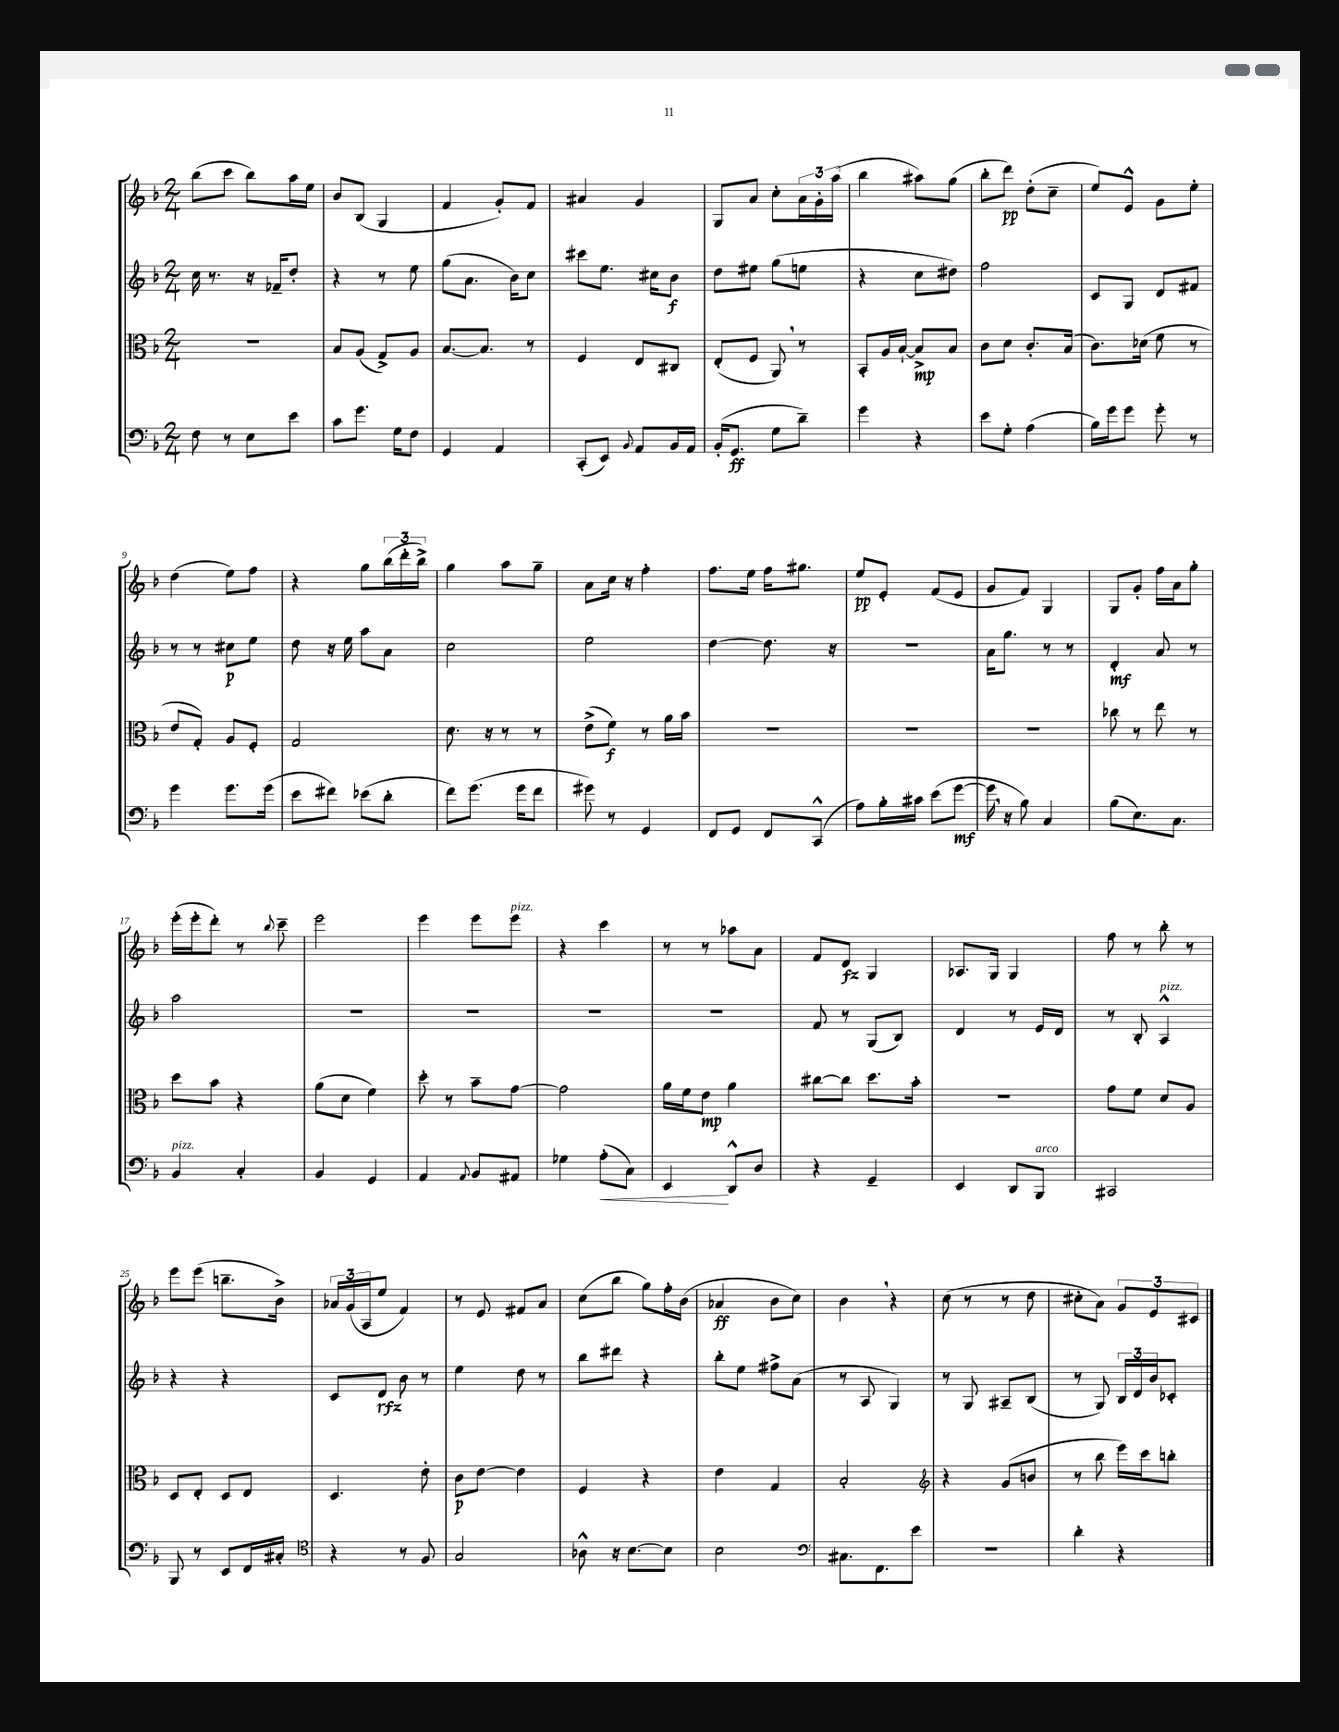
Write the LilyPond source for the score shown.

<<
\new StaffGroup <<
\new Staff = "s0" {
    \clef treble \key f \major \numericTimeSignature \time 2/4
    bes''8( c'''8 bes''8) a''16 e''16 |
    bes'8 bes8( g4 |
    f'4 g'8-.) f'8 |
    ais'4 g'4 |
    g8 a'8 c''8-. \tuplet 3/2 { a'16 g'16-. a''16( } |
    bes''4 ais''8) g''8( |
    bes''8-. d'''8\pp) d''8-.( c''8-- |
    e''8) e'8-^ g'8 e''8-. |
    d''4( e''8) f''8 |
    r4 g''8 \tuplet 3/2 { bes''16( d'''16-. bes''16->) } |
    g''4 a''8 g''8-- |
    a'8 c''16 r16 f''4-. |
    f''8. e''16 f''16 gis''8. |
    e''8\pp e'8-. f'8( e'8 |
    g'8 f'8) g4 |
    g8 g'8-. f''16 a'16 g''8-. |
    e'''16-.( e'''16-. d'''8-.) r8 \appoggiatura { bes''8 } c'''8-- |
    e'''2 |
    e'''4 e'''8 e'''8^\markup { \italic "pizz." } |
    r4 c'''4 |
    r8 r8 aes''8 a'8 |
    f'8 d'8\fz g4 |
    aes8. g16 g4 |
    f''8 r8 bes''8-. r8 |
    e'''8 e'''8( b''8.-- bes'16->) |
    \tuplet 3/2 { aes'16 g'16( a16 } e''8 f'4) |
    r8 e'8 fis'8 a'8 |
    c''8( bes''8 g''8) f''16-. bes'16( |
    aes'4\ff bes'8 c''8) |
    bes'4 \breathe r4 |
    c''8( r8 r8 d''8 |
    cis''8-. a'8) \tuplet 3/2 { g'8 e'8 cis'8 } \bar "|." |
}
\new Staff = "s1" {
    \clef treble \key f \major \numericTimeSignature \time 2/4
    c''16 r8. r16 fes'16-- d''8-. |
    r4 r8 e''8 |
    g''8( a'8. bes'16) c''8 |
    cis'''8 e''8. cis''16 bes'8\f |
    d''8 eis''8 g''8( e''8 |
    r4 c''8 dis''8) |
    f''2 |
    c'8 g8 d'8 fis'8 |
    r8 r8 cis''8\p e''8 |
    d''8 r16 e''16 a''8 a'8 |
    c''2 |
    e''2 |
    d''4~ d''8. r16 |
    r2 |
    a'16 g''8. r8 r8 |
    d'4-.\mf a'8 r8 |
    a''2 |
    R2 |
    R2 |
    R2 |
    R2 |
    f'8 r8 g8( bes8) |
    d'4 r8 e'16 d'16 |
    r8 bes8-. a4-^^\markup { \italic "pizz." } |
    r4 r4 |
    c'8 d'8\rfz bes'8 r8 |
    e''4 d''8 r8 |
    bes''8 dis'''8 r4 |
    bes''8-. e''8 fis''8-> a'8( |
    r8 a8 g4) |
    r8 g8 ais8-- bes8( |
    r8 g8) \tuplet 3/2 { bes16 d'16 bes'16 } ces'8-. \bar "|." |
}
\new Staff = "s2" {
    \clef alto \key f \major \numericTimeSignature \time 2/4
    R2 |
    bes8 a8( g8->) a8 |
    bes8.~ bes8. r8 |
    f4 e8 cis8 |
    e8-.( f8 a,8) \breathe r8 |
    bes,8-. a16 bes16~-! bes8->\mp bes8 |
    c'8 d'8 c'8.-. bes16( |
    c'8.) des'16( f'8 r8 |
    e'8 g8-.) a8 f8-. |
    g2 |
    d'8. r16 r8 r8 |
    e'8->( f'8\f) r8 a'16 bes'16 |
    R2 |
    R2 |
    R2 |
    ces''8 r8 e''8 r8 |
    d''8 bes'8 r4 |
    a'8( d'8 f'4) |
    d''8-. r8 bes'8-- g'8~ |
    g'2 |
    a'16 f'16 e'8\mp a'4 |
    cis''8~ cis''8 d''8. bes'16-. |
    R2 |
    g'8 f'8 d'8 a8 |
    d8 e8-. d8 e8 |
    d4. e'8-. |
    c'8\p e'8~ e'4 |
    f4 r4 |
    e'4 g4 |
    bes2-. |
    \clef treble r4 g'8( b'8 |
    r8 bes''8 e'''16) c'''16 b''8-. \bar "|." |
}
\new Staff = "s3" {
    \clef bass \key f \major \numericTimeSignature \time 2/4
    f8 r8 e8 e'8 |
    c'8 g'8. g16 f8 |
    g,4 a,4 |
    c,8-.( e,8) \appoggiatura { bes,8 } a,8 bes,16 a,16 |
    bes,16-.( g,8.\ff g8 d'8--) |
    g'4 r4 |
    e'8 g8-. a4( |
    bes16) g'16 g'8 g'8-. r8 |
    g'4 g'8. g'16( |
    e'8 fis'8) ees'8( d'8-. |
    f'8) g'8.( g'16 f'8 |
    gis'8) r8 g,4 |
    f,8 g,8 f,8 c,8-^( |
    a8) bes16-. cis'16 e'8( g'8~\mf |
    g'16 \breathe r16 bes8) c4 |
    bes8( e8.) c8. |
    bes,4^\markup { \italic "pizz." } c4-. |
    bes,4 g,4 |
    a,4 \appoggiatura { a,8 } bes,8 ais,8 |
    ges4 a8-.\<( c8) |
    e,4\! d,8-^ d8 |
    r4 g,4-- |
    e,4 d,8 bes,,8^\markup { \italic "arco" } |
    cis,2 |
    bes,,8 r8 e,8 f,16 cis16-. |
    \clef tenor r4 r8 f8 |
    g2 |
    aes8-^ r16 bes8.~ bes8 |
    bes2 |
    \clef bass cis8. f,8. e'8 |
    r2 |
    d'4-. r4 \bar "|." |
}
>>
>>
